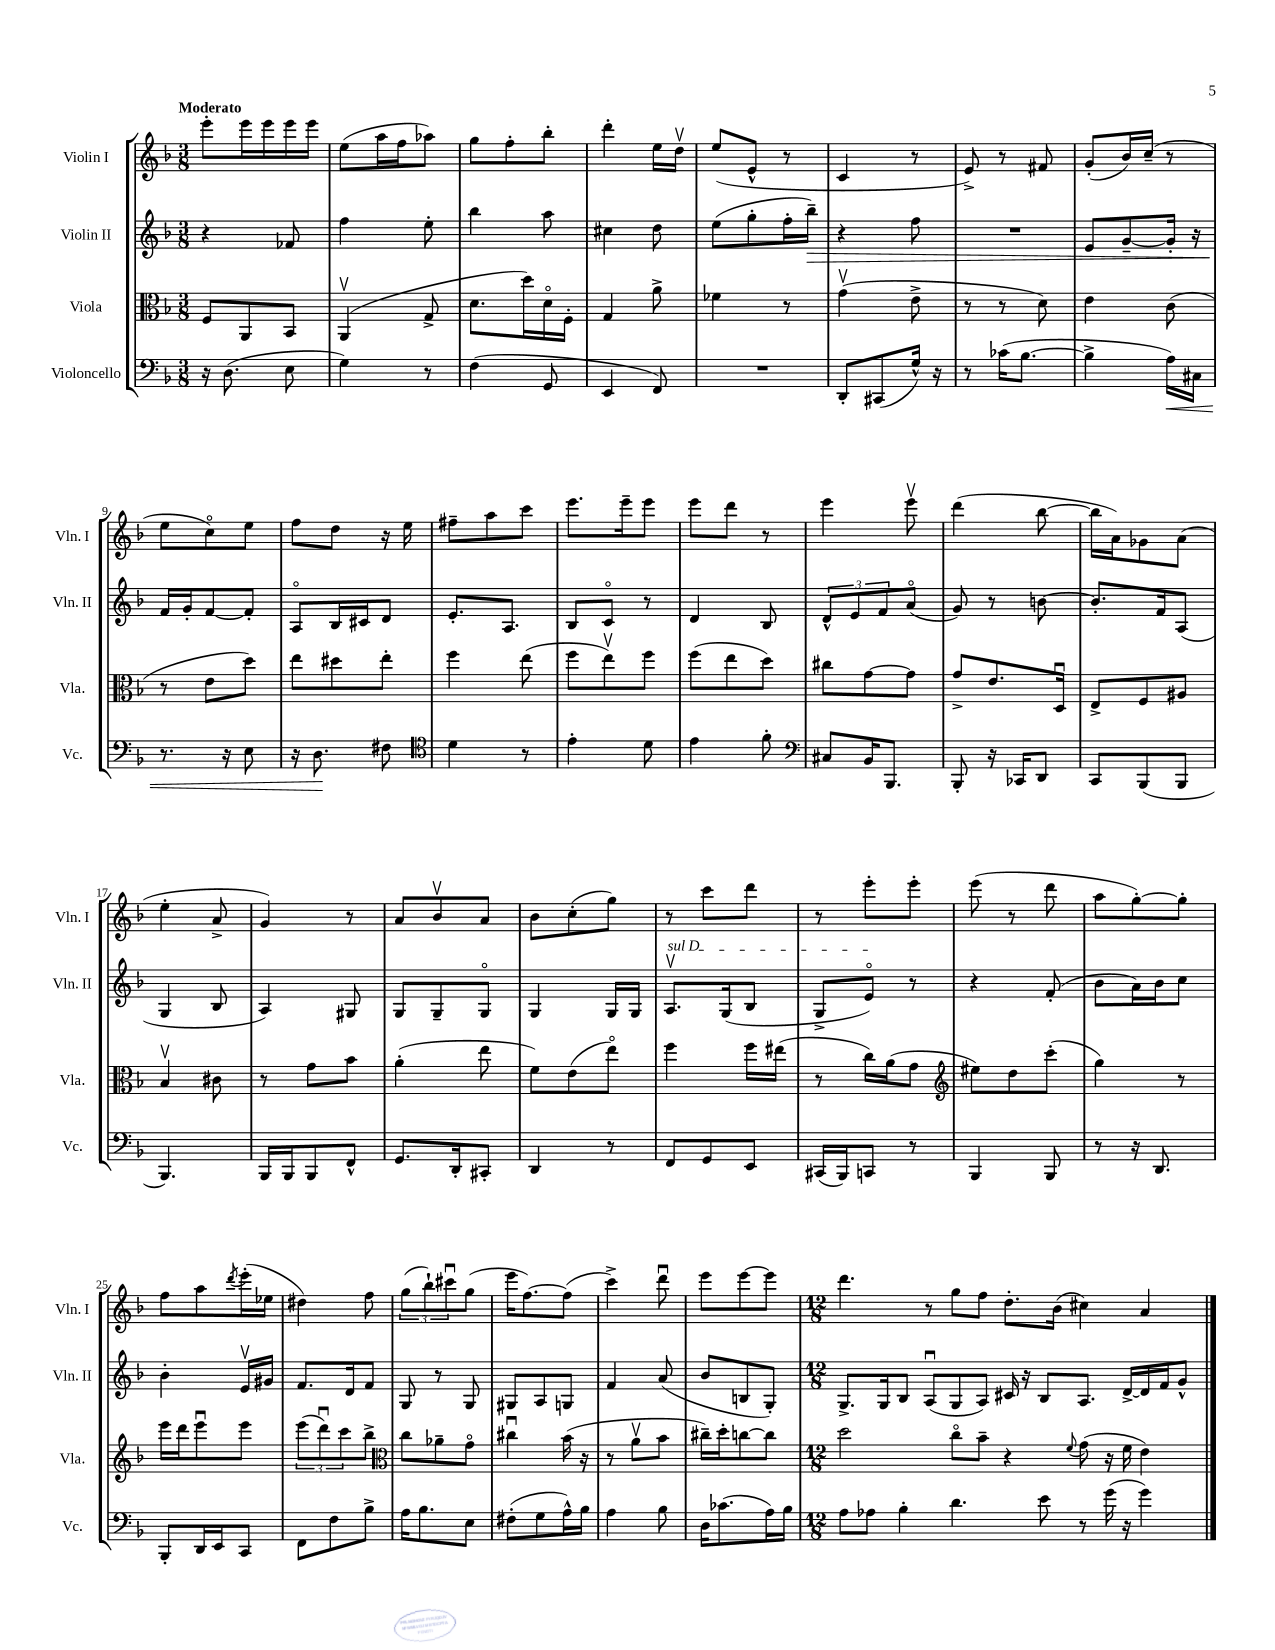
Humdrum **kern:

**kern	**kern	**kern	**kern
*staff4	*staff3	*staff2	*staff1
*clefF4	*clefC3	*clefG2	*clefG2
*k[b-]	*k[b-]	*k[b-]	*k[b-]
*M3/8	*M3/8	*M3/8	*M3/8
16r	8F	4r	8eee'
(8.D	.	.	.
.	8AA	.	16eee
.	.	.	16eee
8E	8BB-	8f-	16eee
.	.	.	16eee
=	=	=	=
4G)	(4AAv	4ff	(8ee
.	.	.	16aa
.	.	.	16ff
8r	8G^	8ee'	8aa-)
=	=	=	=
(4F	8.d	4bb-	8gg
.	.	.	8ff'
.	16dd)	.	.
8GG	16do	8aa	8bb-'
.	16F'	.	.
=	=	=	=
4EE	4G	4cc#	4ddd'
8FF)	8a^	8dd	16ee
.	.	.	16ddv
=	=	=	=
4.r	4f-	(8ee	(8ee
.	.	8gg'	8e^^
.	8r	16ff'	8r
.	.	16bb-~)	.
=	=	=	=
8DD'	(4gv	4r	4c
(8CC#	.	.	.
16G^^)	8e^	8ff	8r
16r	.	.	.
=	=	=	=
8r	8r	4.r	8e^)
(16c-	8r	.	8r
[8.B-	.	.	.
.	8d)	.	8f#
=	=	=	=
4B-^]	4e	8e	(8g'
.	.	[8g~	16b-)
.	.	.	(16cc~
16A)	(8c	16g']	8r
16C#	.	16r	.
=	=	=	=
8.r	8r	16f	8ee
.	.	16g'	.
.	8e	[8f	8cco)
16r	.	.	.
8E	8dd)	8f']	8ee
=	=	=	=
16r	8ee	8Ao	8ff
8.D	.	.	.
.	8dd#	16B-	8dd
.	.	16c#	.
8F#	8ee'	8d	16r
.	.	.	16ee
=	=	=	=
*clefC4	*	*	*
4d	4ff	8.e'	8ff#~
.	.	.	8aa
.	.	8.A	.
8r	(8ee	.	8ccc
=	=	=	=
4e'	8ff	8B-	8.eee
.	8eev)	8co	.
.	.	.	16eee~
8d	8ff	8r	8eee
=	=	=	=
4e	(8ff	4d	8eee
.	8ee	.	8ddd
8f'	8dd)	8B-	8r
=	=	=	=
*clefF4	*	*	*
8C#	8cc#	12d^^	4eee
.	.	12e	.
16BB-	[8g	.	.
.	.	12f	.
8.BBB-	.	.	.
.	8g]	(8ao	8eeev
=	=	=	=
8BBB-'	8g^	8g)	(4ddd
16r	8.e	8r	.
16CC-	.	.	.
8DD	.	[8b	[8bb-
.	16Du	.	.
=	=	=	=
8CC	8E^	8.b']	16bb-]
.	.	.	16a)
(8BBB-	8F	.	8g-
.	.	16f	.
8BBB-	8A#	(8A	(8a
=	=	=	=
4.BBB-)	4B-v	4G	4ee'
.	8c#	8B-	8a^
=	=	=	=
16BBB-	8r	4A)	4g)
16BBB-	.	.	.
8BBB-	8g	.	.
8FF^^	8b-	8G#	8r
=	=	=	=
8.GG	(4a'	8G	8a
.	.	8G~	8b-v
16DD'	.	.	.
8CC#'	8ee	8Go	8a
=	=	=	=
4DD	8f)	4G	8b-
.	(8e	.	(8cc'
8r	8eeo)	16G	8gg)
.	.	16G	.
=	=	=	=
8FF	4ff	8.Av	8r
8GG	.	.	8ccc
.	.	(16G	.
8EE	16ff	8B-	8ddd
.	(16ee#	.	.
=	=	=	=
(16CC#	8r	8G^	8r
16BBB-)	.	.	.
8CC	16cc)	8eo)	8eee'
.	(16a	.	.
8r	8g	8r	8eee'
=	=	=	=
*	*clefG2	*	*
4BBB-	8ee#)	4r	(8eee
.	8dd	.	8r
8BBB-	(8ccc'	(8f'	8ddd
=	=	=	=
8r	4gg)	8b-	8aa
16r	.	16a)	[8gg')
8.DD	.	16b-	.
.	8r	8cc	8gg']
=	=	=	=
8BBB-'	16eee	4b-'	8ff
.	16ddd	.	.
16DD	8eeeu	.	8aa
16EE	.	.	.
.	.	.	8qddd
8CC	8eee	16ev	(16eee'
.	.	16g#	16ee-
=	=	=	=
8FF	(12eee	8.f	4dd#)
.	12dddu)	.	.
8F	.	.	.
.	12ccc	.	.
.	.	16d	.
8B-^	8bb-^	8f	8ff
=	=	=	=
*	*clefC3	*	*
16A	8cc	8G	(12gg
8.B-	.	.	.
.	.	.	12bb-`)
.	8a-~	8r	.
.	.	.	12ccc#u
8E	8go	8G	(8gg
=	=	=	=
(8F#'	4cc#u	8G#	16eee
.	.	.	[8.ff)
8G	.	8A	.
16A^^)	(16b-	8G	(8ff]
16B-	16r	.	.
=	=	=	=
4A	8r	4f	4ccc^)
.	8av	.	.
8B-	8b-	(8a	8dddu
=	=	=	=
16D	16cc#~)	8b-	8eee
(8.c-	16dd'	.	.
.	[8cc	8B	[8eee
16A)	8cc]	8G')	8eee]
16B-	.	.	.
=	=	=	=
*M12/8	*M12/8	*M12/8	*M12/8
8A	2dd	8.G^	4.ddd
8A-	.	.	.
.	.	16G	.
4B-'	.	8B-	.
.	.	(8Au	8r
4.d	8cco	8G	8gg
.	8b-~	8A)	8ff
.	4r	16c#	8.dd'
.	.	16r	.
8e	.	8B-	.
.	.	.	(16b-
.	8qqf	.	.
8r	(8g	8.A	4cc#)
(16g	16r	.	.
16r	16f	[16d^	.
4g)	4e)	16d]	4a
.	.	16f	.
.	.	8g^^	.
==	==	==	==
*-	*-	*-	*-
